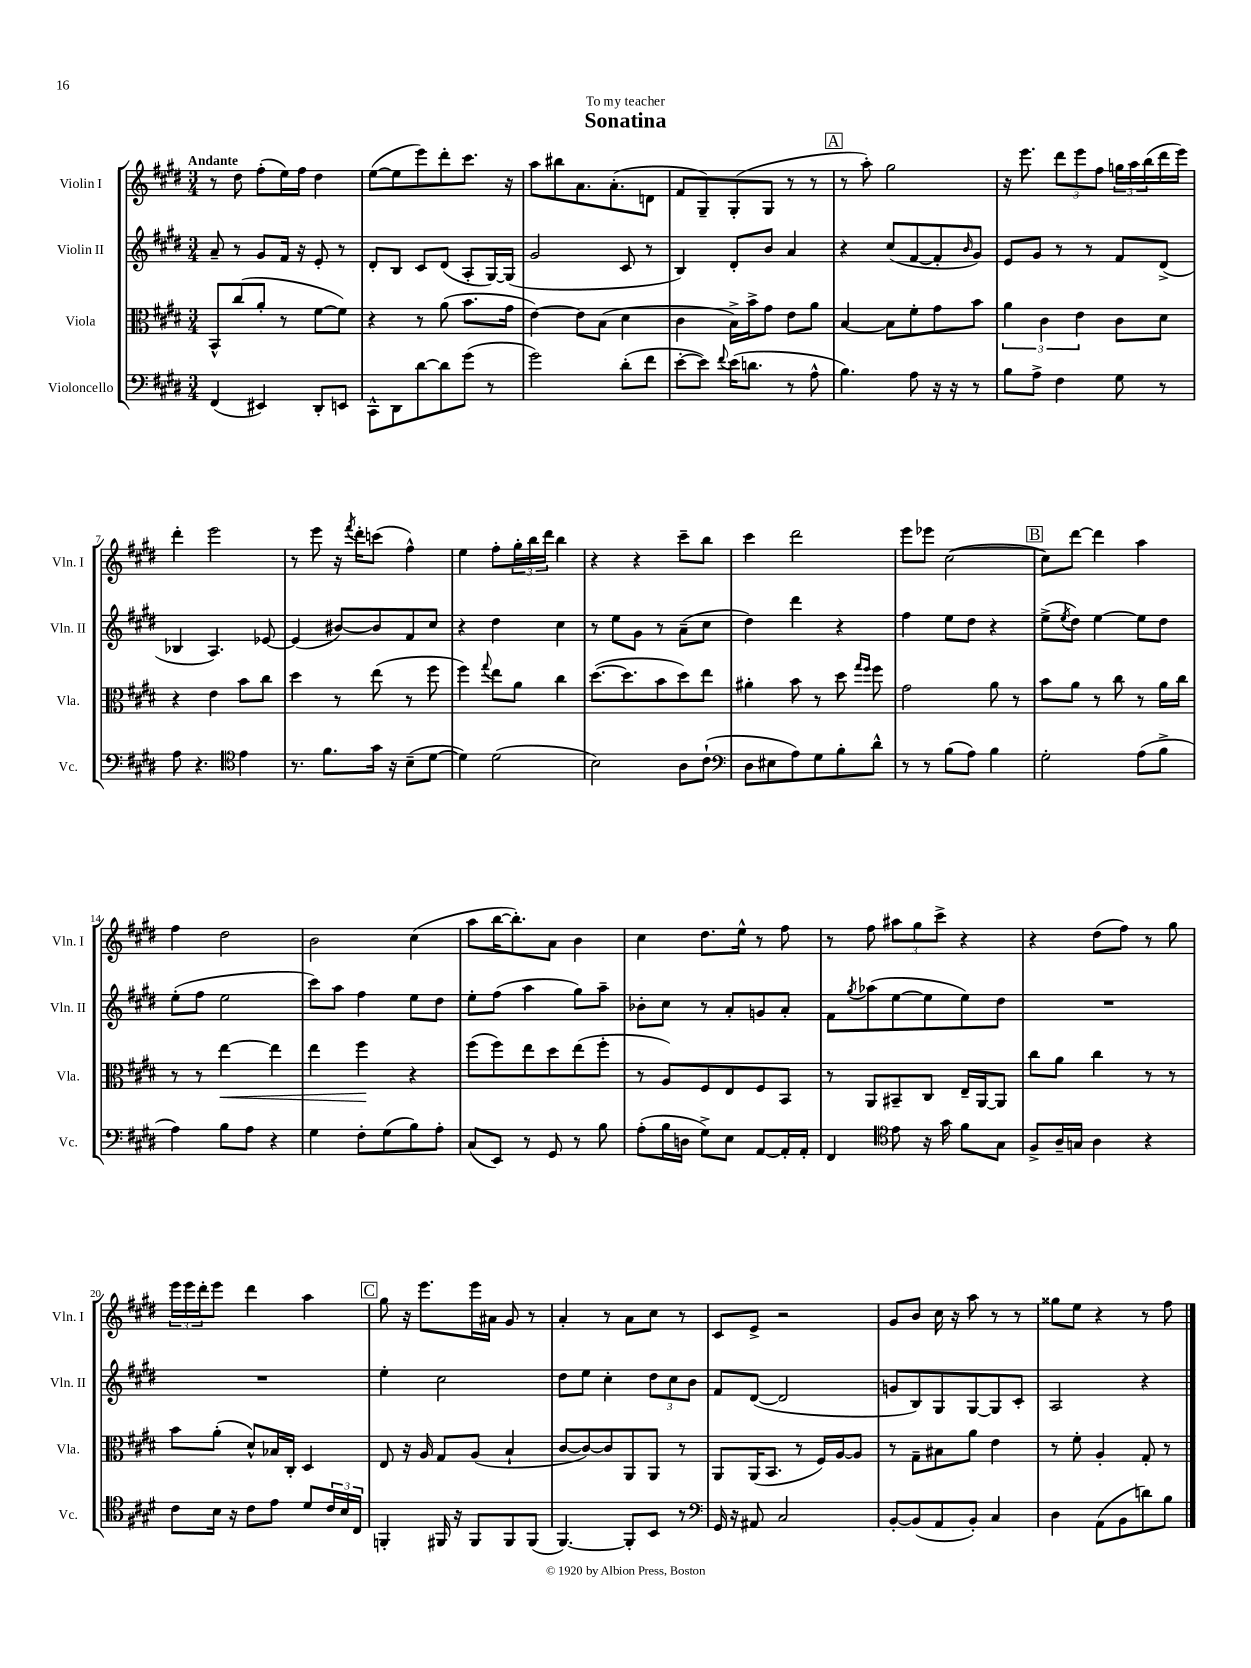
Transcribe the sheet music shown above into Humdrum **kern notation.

**kern	**kern	**kern	**kern
*staff4	*staff3	*staff2	*staff1
*clefF4	*clefC3	*clefG2	*clefG2
*k[f#c#g#d#]	*k[f#c#g#d#]	*k[f#c#g#d#]	*k[f#c#g#d#]
*M3/4	*M3/4	*M3/4	*M3/4
(4FF#/	8BB^^/L	8a~/	8r
.	(8cc#/	8r	8dd#\
4EE#/)	8a'/J	8g#/L	(8ff#'\L
.	8r	16f#/Jk	16ee\L)
.	.	16r	16ff#\JJ
8DD#'/L	[8f#\L	8e'/	4dd#\
8EE/J	8f#\]J)	8r	.
=	=	=	=
8CC#^^\L	4r	8d#'/L	([8ee\L
8DD#\	.	8B/J	8ee\]
[8d#\	8r	8c#/L	8eee\)
8d#\]	(8a\	(8d#/J	8ddd#'\
(8g#\J	8.b\L	8A'/L	8.ccc#\J
8r	.	[16G#/L)	.
.	16g#\Jk	(16G#/]JJ	16r
=	=	=	=
2g#\)	[4e\)	2g#/	8aa\L
.	.	.	8bb#\
.	8e\]L	.	8.a\
.	(8B\J	.	.
.	.	.	(8.a'\
(8d#'\L	4d#\	8c#/	.
8f#\J	.	8r	8d\J
=	=	=	=
[8e'\L	4c#\	4B/)	8f#/L
8e\]J)	.	.	8G#~/)
8qqf#/	.	.	.
(16e\LK	16B^\LL)	8d#'/L	(8G#'/
8.d\J	16b^\J	.	.
.	8g#\J	8b/J	8G#/J
8r	8e\L	4a/	8r
8A^^\	8a\J	.	8r
=	=	=	=
4.B\)	[4B/	4r	8r
.	.	.	8aa'\)
.	8B\]L	(8cc#/L	2gg#\
8A\	8f#'\	[8f#/	.
16r	8g#\	8f#'/]	.
16r	.	.	.
.	.	16qqb/	.
8r	8b\J	8g#/J)	.
=	=	=	=
8B\L	6a\	8e/L	16r
.	.	.	8.eee\
8A^\J	.	8g#/J	.
.	6c#\	.	.
4F#\	.	8r	12ddd#\L
.	6e\	.	12eee\
.	.	8r	.
.	.	.	12ff#\J
8G#\	8c#\L	8f#/L	24gg\LL
.	.	.	24aa\
.	.	.	(24bb\
8r	8d#\J	(8d#^/J	16ddd#\
.	.	.	16eee\JJ)
=	=	=	=
8A\	4r	4B-/	4ddd#'\
4.r	.	.	.
.	4e\	4.A/)	2eee\
*clefC4	*	*	*
4e\	8b\L	.	.
.	8cc#\J	[8e-/	.
=	=	=	=
8.r	4dd#\	(4e-/]	8r
.	.	.	8eee\
8.f#\L	.	.	.
.	8r	[8b#/L)	16r
.	.	.	8qfff#/
.	.	.	16ddd#'\LK
16g#\Jk	(8ee\	8b#/]	(8ccc\J
16r	.	.	.
(8B~\L	8r	8f#/	4ff#^^\)
[8d#\J	8ff#\	8cc#/J	.
=	=	=	=
4d#\])	4ff#\)	4r	4ee\
.	8qqgg#/	.	.
(2d#\	8ee\L	4dd#\	8ff#'\L
.	8a\J	.	24gg#'\L
.	.	.	24bb\
.	.	.	24ddd#\JJ
.	4cc#\	4cc#\	4bb\
=	=	=	=
2B\)	([8.dd#\L	8r	4r
.	.	8ee\L	.
.	8.dd#\]	.	.
.	.	8g#\J	4r
.	8b\	8r	.
8A\L	8dd#\)	(8a~\L	8ccc#~\L
(8c#`\J	8ee\J	8cc#\J	8bb\J
=	=	=	=
*clefF4	*	*	*
8D#\L	4a#'\	4dd#\)	4ccc#\
8E#\	.	.	.
8A\)	8b\	4ddd#\	2ddd#\
8G#\	8r	.	.
8B'\	8dd#\	4r	.
.	16qqgg#/LL	.	.
.	16qqff#/JJ	.	.
8d#^^\J	8ff#\	.	.
=	=	=	=
8r	2g#\	4ff#\	8eee\L
8r	.	.	8eee-\J
(8B\L	.	8ee\L	([2cc#\
8A\J)	.	8dd#\J	.
4B\	8a\	4r	.
.	8r	.	.
=	=	=	=
2G#'\	8b\L	(8ee^\L	8cc#\]L)
.	.	8qee/	.
.	8a\J	8dd#\J)	[8ddd#\J
.	8r	[4ee\	4ddd#\]
.	8cc#\	.	.
(8A\L	8r	8ee\]L	4aa\
8B^\J	16a\LL	8dd#\J	.
.	16cc#\JJ	.	.
=	=	=	=
4A\)	8r	(8ee'\L	4ff#\
.	8r	8ff#\J	.
8B\L	[4ee\	2ee\	2dd#\
8A\J	.	.	.
4r	4ee\]	.	.
=	=	=	=
4G#\	4ee\	8ccc#\L)	2b\
.	.	8aa\J	.
8F#'\L	4ff#\	4ff#\	.
(8G#\	.	.	.
8B\)	4r	8ee\L	(4cc#\
8A'\J	.	8dd#\J	.
=	=	=	=
(8C#/L	(8ff#\L	8ee'\L	8aa\L
8EE/J)	8ff#\)	(8ff#\J	[16bb\K
.	.	.	8.bb'\])
8r	8ee\	4aa\	.
8GG#/	8dd#\	.	8a\J
8r	(8ee\	8gg#\L)	4b\
8B\	8ff#'\J	8aa~\J	.
=	=	=	=
(8A'\L	8r	8b-'\L	4cc#\
16B\L	8A/L)	8cc#\J	.
16D\JJ	.	.	.
8G#^\L)	8F#/	8r	8.dd#\L
8E\J	8E/	8a'/L	.
.	.	.	16ee^^\Jk
[8AA/L	8F#/	8g/	8r
16AA'/]L	8BB/J	8a'/J	8ff#\
16AA'/JJ	.	.	.
=	=	=	=
4FF#/	8r	8f#\L	8r
.	.	8qgg#/	.
.	8AA/L	(8aa-\	8ff#\
*clefC4	*	*	*
8e\	8BB#~/	[8ee\	12aa#\L
.	.	.	12gg#\
16r	8C#/J	8ee\]	.
.	.	.	12ccc#^\J
16g#\	.	.	.
8f#\L	16E~/LL	8ee\)	4r
.	[16AA/J	.	.
8G#\J	8AA/]J	8dd#\J	.
=	=	=	=
8F#^/L	8cc#\L	2.r	4r
16A~/L	8a\J	.	.
16G/JJ	.	.	.
4A\	4cc#\	.	(8dd#\L
.	.	.	8ff#\J)
4r	8r	.	8r
.	8r	.	8gg#\
=	=	=	=
8c#\L	8b\L	2.r	24eee\LL
.	.	.	24eee\
.	.	.	24ddd#'\J
16B\Jk	(8a'\J	.	8eee\J
16r	.	.	.
8c#\L	8d#^^/L)	.	4ddd#\
8e\J	16B-/L	.	.
.	16C#'/JJ	.	.
8d#/L	4D#/	.	4aa\
24c#/L	.	.	.
24B/	.	.	.
24C#/JJ	.	.	.
=	=	=	=
4FF'/	8E/	4ee'\	8gg#\
.	16r	.	16r
.	16A/	.	8.eee\L
16FF#/	8G#/L	2cc#\	.
16r	.	.	.
8FF#/L	(8A/J	.	16eee\L
.	.	.	16a#\JJ
8FF#/	4B`/	.	8g#/
(8FF#/J	.	.	8r
=	=	=	=
[4.FF#/)	[8c#/L	8dd#\L	4a'/
.	8c#/_)	8ee\J	.
.	8c#/]	4cc#'\	8r
8FF#'/]L	8AA/	.	8a\L
8BB/J	8AA/J	12dd#\L	8cc#\J
.	.	12cc#\	.
8r	8r	.	8r
.	.	12b\J	.
=	=	=	=
*clefF4	*	*	*
16GG#/	8AA/L	8f#/L	8c#/L
16r	.	.	.
8AA#/	(16AA/K	([8d#/J	8e^/J
.	8.BB/J	.	.
2C#/	.	2d#/]	2r
.	8r	.	.
.	16F#/LL)	.	.
.	[16A/J	.	.
.	8A/]J	.	.
=	=	=	=
[8BB'/L	8r	8g/L	8g#/L
(8BB/]	8G#~\L	8B/)	8b/J
8AA/	8B#\	8G#/	16cc#\
.	.	.	16r
8BB'/J)	8a\J	[8G#/	8aa\
4C#/	4e\	8G#/]	8r
.	.	8c#'/J	8r
=	=	=	=
4D#\	8r	2A/	8gg##\L
.	8f#'\	.	8ee\J
(8AA\L	4A'/	.	4r
8BB\	.	.	.
8d\)	8G#'/	4r	8r
8B\J	8r	.	8ff#\
==	==	==	==
*-	*-	*-	*-
